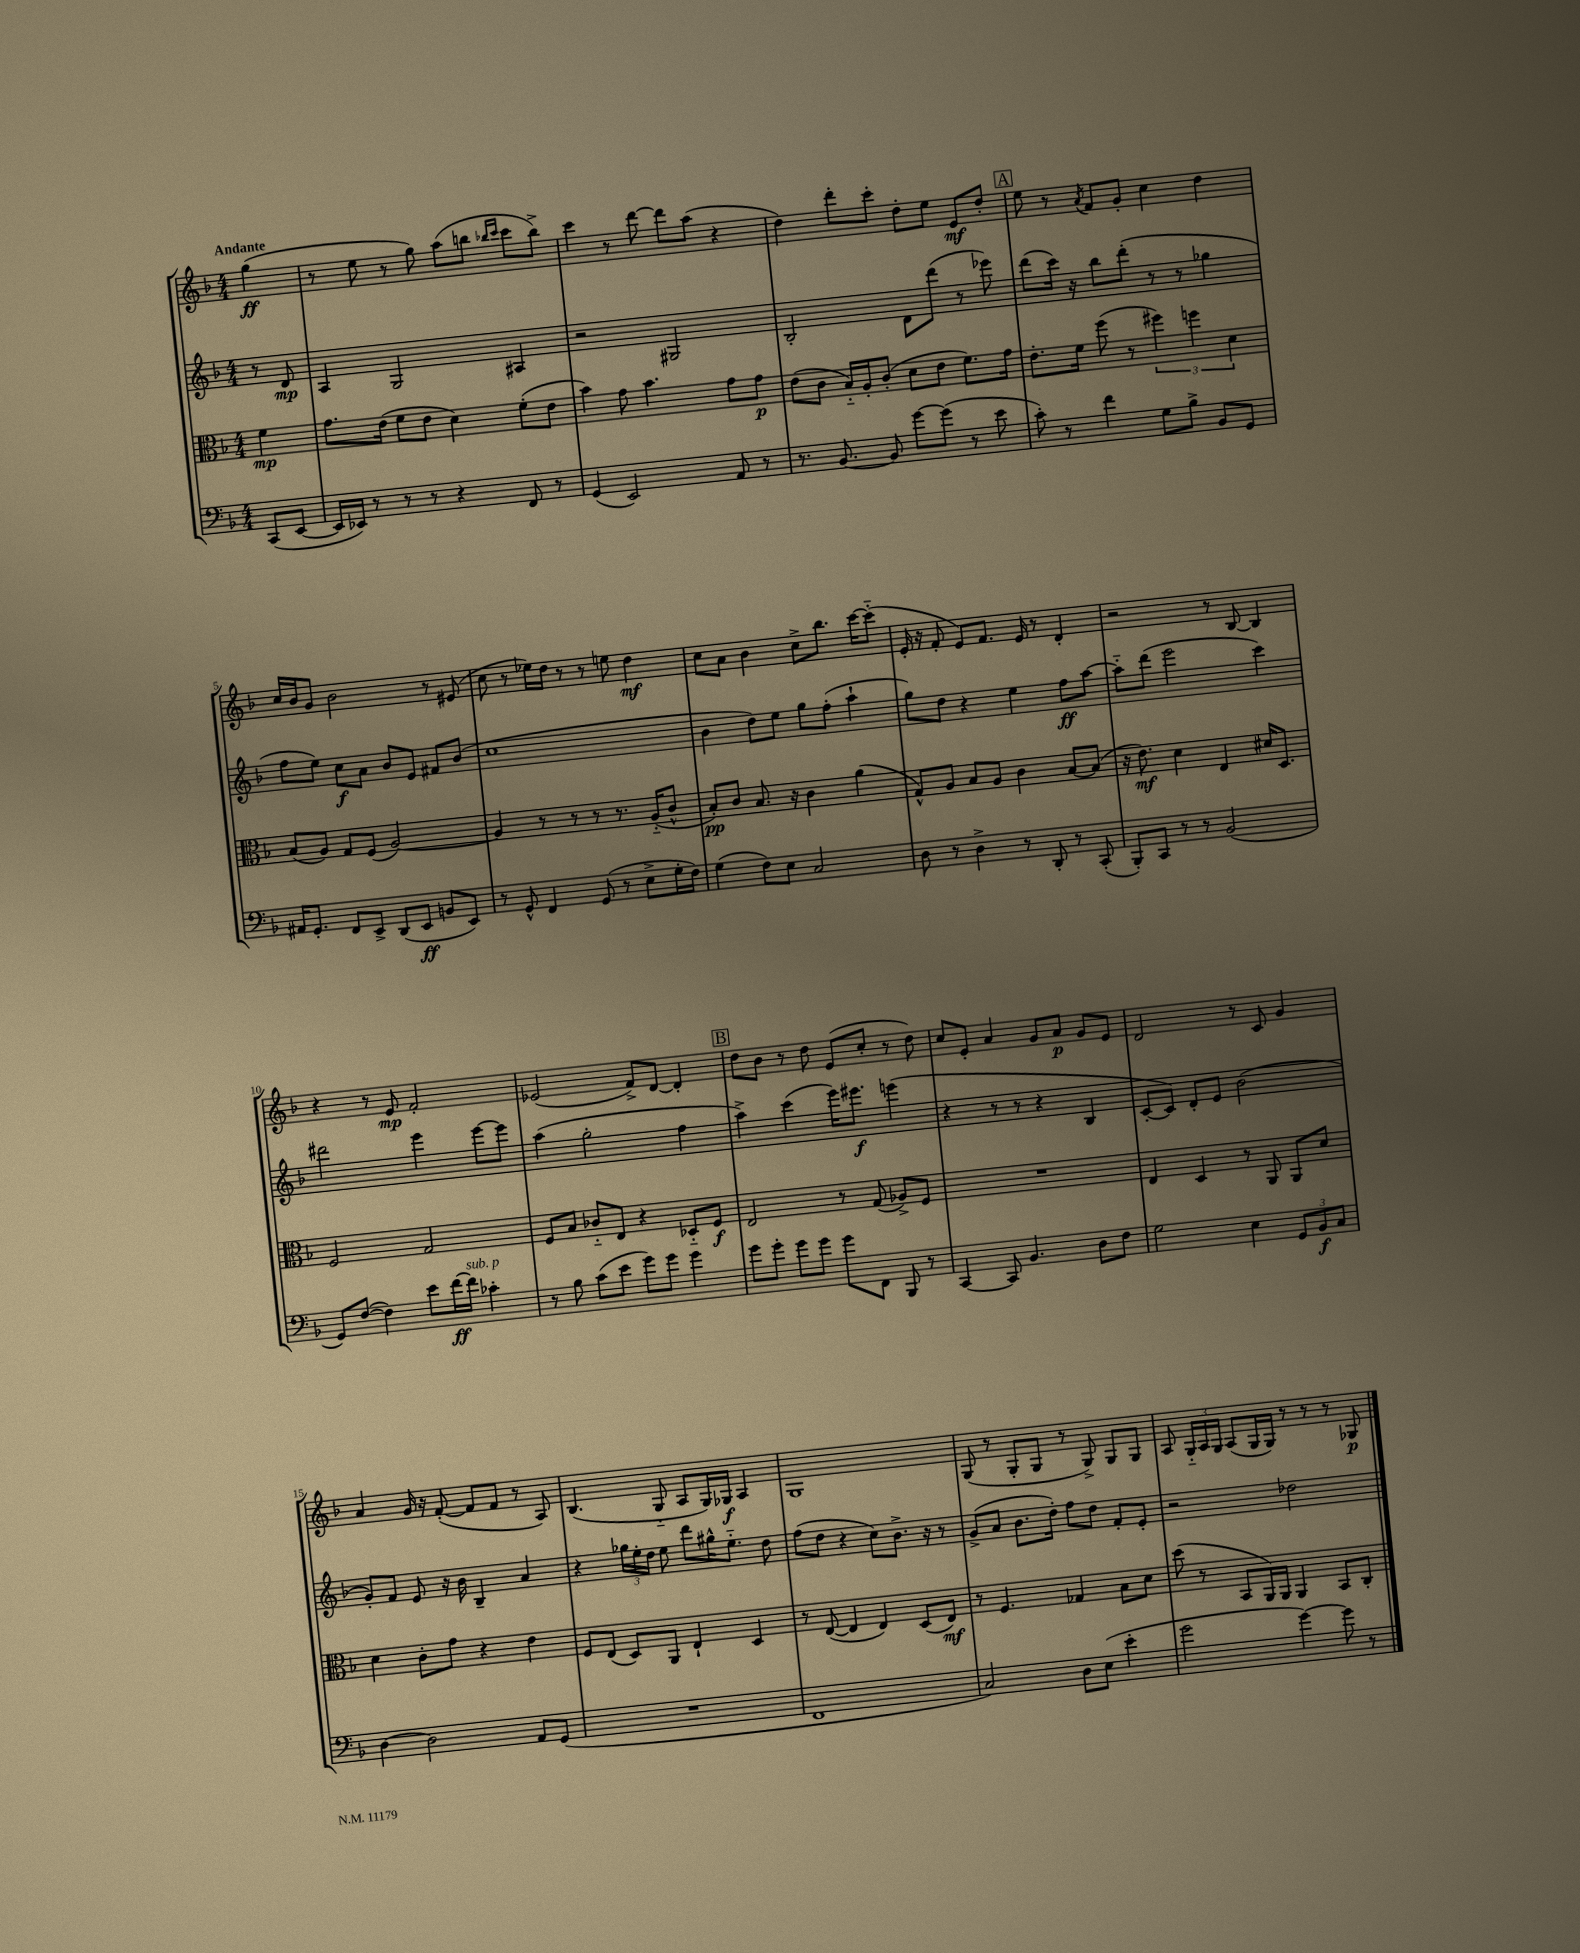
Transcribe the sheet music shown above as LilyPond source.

<<
\new StaffGroup <<
\new Staff = "s0" {
    \clef treble \key f \major \numericTimeSignature \time 4/4 \partial 4 \tempo "Andante"
    \autoBeamOff g''4\ff( |
    r8 e''8 r8 g''8) a''8[( b''8] \grace { bes''16[ c'''16] } c'''8[ bes''8]->) |
    c'''4 r8 d'''8~ d'''8[ a''8]( r4 |
    d''4) d'''8[-. c'''8]-. d''8[-. e''8] e'8[\mf d''8]-. |
    \mark \markup { \box "A" } e''8 r8 \acciaccatura { a'8 } f'8[ g'8]-. c''4 d''4 |
    c''16[ bes'16 g'8] bes'2 r8 eis'8( |
    c''8 r8 ees''16[) d''16] r8 r8 e''8 d''4\mf |
    c''8[ a'8] bes'4 c''8[-> bes''8.] c'''16[~ c'''8]-_( |
    e'16-. r16 f'8-. e'8[) f'8.] e'16 r8 d'4-. |
    r2 r8 bes8~ bes4 |
    r4 r8 e'8\mp f'2-. |
    ees'2( f'8[->) d'8]~ d'4-. |
    \mark \markup { \box "B" } d''8[ bes'8] r8 d''8 e'8[( c''8]-. r8 d''8) |
    c''8[ e'8]-. a'4 g'8[ a'8]\p g'8[ e'8] |
    d'2 r8 c'8 g'4 |
    a'4 g'16 r16 f'8~-.( f'8[ f'8] r8 a8) |
    bes4.( g8-_ a8[ g16) ges16]\f a4 |
    g1 |
    g8( r8 g8[-. g8] r8 g8->) g8[ g8] |
    a8 \tuplet 3/2 { g16[-_ a16 g16] } a8[( g16 g16]) r8 r8 r8 ges8\p \bar "|." |
}
\new Staff = "s1" {
    \clef treble \key f \major \numericTimeSignature \time 4/4 \partial 4
    \autoBeamOff r8 d'8\mp |
    a4 g2 ais4 |
    r2 gis2 |
    bes2-. d'8[ d'''8]( r8 ees'''8) |
    \mark \markup { \box "A" } d'''8[( c'''16]) r16 bes''8[ d'''8]-.( r8 r8 ges''4 |
    f''8[ e''8]) c''8[\f a'8] bes'8[ e'8] fis'8[ bes'8]( |
    c''1 |
    bes'4 d''8[) e''8] g''8[ f''8]-.( a''4-! |
    g''8[) d''8] r4 e''4 f''8[\ff a''8]~ |
    a''8[-_ d'''8]( e'''2 c'''4) |
    dis'''2 e'''4 e'''8[~ e'''8] |
    a''4( g''2-. f''4 |
    \mark \markup { \box "B" } a''4->) c'''4( e'''16[) eis'''8.]\f e'''4( |
    r4 r8 r8 r4 bes4 |
    c'8[~-. c'8]) d'8[-. e'8] bes'2( |
    g'8[-.) f'8] e'8 r16 bes'16 bes4-- a'4 |
    r4 \tuplet 3/2 { ges''16[ e''16-. d''16] } e''8 d'''8[ gis''16-^ e''8.]-_ d''8 |
    f''8[( d''8] r4 c''8[) bes'8.]-> r16 r8 |
    g'8[->( a'8] bes'8.[ d''16]-.) f''8[ d''8] f'8[-. e'8]-. |
    r2 des''2 \bar "|." |
}
\new Staff = "s2" {
    \clef alto \key f \major \numericTimeSignature \time 4/4 \partial 4
    \autoBeamOff f'4\mp |
    g'8.[ e'16]( f'8[ e'8] d'4) f'8[-.( e'8] |
    bes'4) g'8 bes'4. g'8[ g'8]\p |
    e'8[( c'8] bes16[-_) a16-. c'8]-.( d'8[ e'8] f'8.[) g'16] |
    \mark \markup { \box "A" } e'8.[-. f'16] f''8( r8 \tuplet 3/2 { fis''4) f''4 d'4 } |
    bes8[( a8]) g8[ f8]( a2~) |
    a4 r8 r8 r8 r8. a16[-_( c'8]-^ |
    bes8[-.\pp) c'8] bes8. r16 c'4 a'4( |
    g8[-^) a8] bes8[ a8] c'4 bes8[~ bes8]( |
    r16 e'8.\mf) d'4 e4 dis'16[ d8.] |
    f2 g2 |
    f8[ bes8] ces'8[-_ e8] r4 des8[-_ f8]\f |
    \mark \markup { \box "B" } e2 r8 g8( aes8[->) f8] |
    R1 |
    e4 d4 r8 a,8 a,8[ d'8] |
    d'4 c'8[-. g'8] r4 e'4 |
    f8[ e8]( d8[) a,8] e4-! d4 |
    r8 e8~( e4 e4) d8[( e8]\mf) |
    r8 f4. ges4 bes8[ d'8] |
    d''8( r8 bes,8[ a,16) a,16] a,4 bes,8[ c8]-. \bar "|." |
}
\new Staff = "s3" {
    \clef bass \key f \major \numericTimeSignature \time 4/4 \partial 4
    \autoBeamOff c,8[( e,8]~ |
    e,16[ ees,16]) r8 r8 r8 r4 f,8 r8 |
    g,4( e,2) a,8 r8 |
    r8. bes,8.~ bes,8 g'8[~ g'8]( r8 e'8 |
    \mark \markup { \box "A" } c'8-.) r8 f'4 g8[ bes8]-> bes,8[ g,8] |
    ais,16[ g,8.]-. f,8[ e,8]-> d,8[( e,8]\ff b,8[ e,8]) |
    r8 g,8-^ f,4 g,8( r8 e8[-> g16-. f16]) |
    g4( f8[) e8] c2 |
    d8 r8 d4-> r8 d,8-. r8 c,8-.( |
    bes,,8[-.) c,8] r8 r8 bes,2( |
    g,8[) f8]~( f4) e'8[ f'16~\ff f'16]^\markup { \italic "sub. p" } ces'4-. |
    r8 bes8 c'8[( e'8] g'8[) g'8] g'4 |
    \mark \markup { \box "B" } g'8[ g'8]-. g'8[ g'8] g'8[ f,8] bes,,8 r8 |
    c,4~ c,8 bes,4. d8[ f8] |
    g2 e4 \tuplet 3/2 { g,8[ bes,8\f c8] } |
    d4~ d2 a,8[ g,8]( |
    R1 |
    f,1 |
    c2) d8[ e8]( e'4-. |
    g'2 g'4~) g'8 r8 \bar "|." |
}
>>
>>
